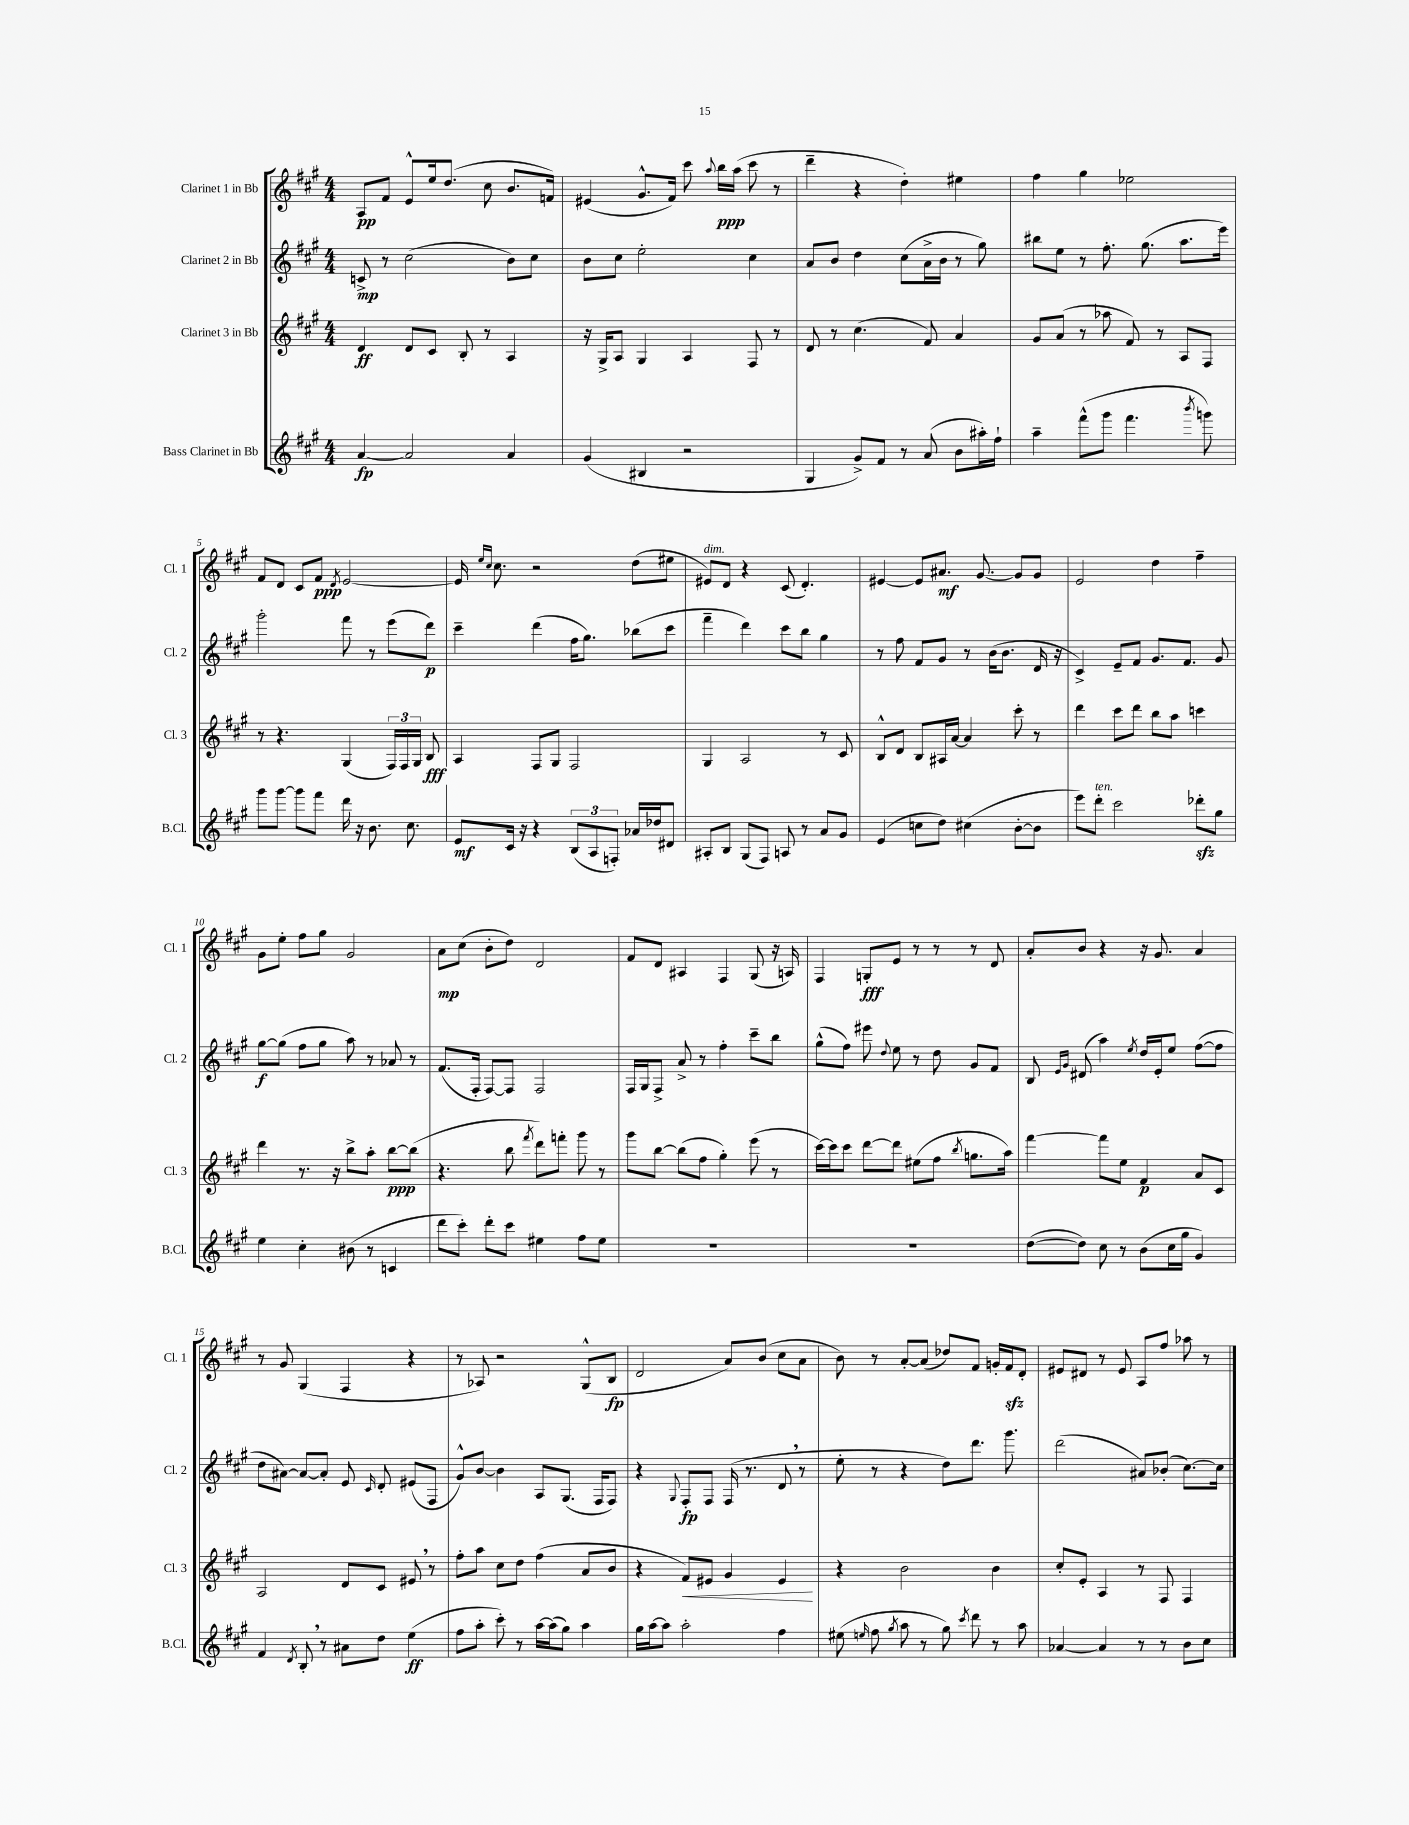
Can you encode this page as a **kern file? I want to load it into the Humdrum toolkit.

**kern	**kern	**kern	**kern
*staff4	*staff3	*staff2	*staff1
*clefG2	*clefG2	*clefG2	*clefG2
*k[f#c#g#]	*k[f#c#g#]	*k[f#c#g#]	*k[f#c#g#]
*M4/4	*M4/4	*M4/4	*M4/4
[4a/	4d/	8c^/	8A/L
.	.	8r	8f#/J
2a/]	8d/L	(2cc#\	8e^^/L
.	8c#/J	.	16ee/k
.	.	.	(8.dd/J
.	8B'/	.	.
.	8r	.	8cc#\
4a/	4A/	8b\L)	8.b/L
.	.	8cc#\J	.
.	.	.	16f/Jk)
=	=	=	=
(4g#/	16r	8b\L	(4e#/
.	16G#^/LK	.	.
.	8A/J	8cc#\J	.
4B#/	4G#/	2ee'\	8.g#^^/L
.	.	.	16f#/Jk)
2r	4A/	.	8ccc#\
.	.	.	8qqaa/
.	.	.	16bb\LL
.	.	.	(16aa\JJ
.	8F#/	4cc#\	8ccc#\
.	8r	.	8r
=	=	=	=
4G#/	8d/	8a/L	4ddd~\
.	8r	8b/J	.
8g#^/L)	(4.cc#\	4dd\	4r
8f#/J	.	.	.
8r	.	(8cc#\L	4dd'\)
(8a/	8f#/)	16a^\L	.
.	.	16b\JJ	.
8b\L	4a/	8r	4ee#\
16aa#'\L)	.	8gg#\)	.
16ff#`\JJ	.	.	.
=	=	=	=
4aa~\	8g#/L	8bb#\L	4ff#\
.	(8a/J	8ee\J	.
(8fff#^^\L	8r	8r	4gg#\
8ggg#\J	8aa-\	8.ff#'\	.
4.fff#\	8f#/)	.	2ee-\
.	.	(8.gg#\	.
.	8r	.	.
.	8A/L	8.aa\L	.
8qbbb/	.	.	.
8ggg\)	8F#/J	.	.
.	.	16eee\Jk)	.
=	=	=	=
8ggg#\L	8r	2ggg#'\	8f#/L
[8ggg#\J	4.r	.	8d/J
8ggg#\]L	.	.	8c#/L
8fff#\J	.	.	8f#/J
.	.	.	8qd/
16ddd\	(4G#/	8fff#\	[2e/
16r	.	.	.
8.b\	.	8r	.
.	24F#/LL)	(8eee\L	.
.	24F#/	.	.
8.cc#\	.	.	.
.	24G#/JJ	.	.
.	8B/	8ddd\J)	.
=	=	=	=
8e/L	4A/	4ccc#~\	16e/]
.	.	.	16qqee/LL
.	.	.	16qqcc#/JJ
.	.	.	8.cc#\
16c#/Jk	.	.	.
16r	.	.	.
4r	8F#/L	(4ddd\	2r
.	8G#/J	.	.
(12B/L	2F#/	16ff#\LK	.
.	.	8.gg#\J)	.
12A/	.	.	.
12F'/J)	.	.	.
16a-/LL	.	(8bb-\L	(8dd\L
16dd-/J	.	.	.
8d#/J	.	8ccc#\J	8ee#\J
=	=	=	=
8A#'/L	4G#/	4fff#~\	8e#/L)
8B/J	.	.	8d/J
(8G#/L	2A/	4ddd\)	4r
8F#/J)	.	.	.
8A/	.	8ccc#\L	(8c#/
8r	.	8bb\J	4.d'/)
8a/L	8r	4gg#\	.
8g#/J	8c#/	.	.
=	=	=	=
(4e/	8B^^/L	8r	[4e#/
.	8d/J	8ff#\	.
8cc\L	8B/L	8f#/L	8e#/]L
8dd\J)	16A#/L	8g#/J	8.a#/J
.	[16a/JJ	.	.
(4cc#\	4a/]	8r	.
.	.	.	[8.g#/
.	.	(16b\LK	.
.	.	8.b\J	.
[8b'\L	8ccc#'\	.	8g#/]L
8b\]J	8r	16d/	8g#/J
.	.	16r	.
=	=	=	=
8eee\L)	4ddd\	4c#^/)	2e/
8ddd'\J	.	.	.
2ccc#\	8ccc#\L	8e~/L	.
.	8ddd\J	8f#/J	.
.	8bb\L	8.g#/L	4dd\
.	8aa\J	.	.
.	.	8.f#/J	.
8ddd-'\L	4ccc\	.	4ff#~\
8gg#\J	.	8g#/	.
=	=	=	=
4ee\	4ddd\	[8gg#\L	8g#\L
.	.	(8gg#\]J	8ee'\J
4cc#'\	8.r	8ff#\L	8ff#\L
.	.	8gg#\J	8gg#\J
.	16r	.	.
(8b#\	8bb^\L	8aa\)	2g#/
8r	8aa'\J	8r	.
4c/	[8bb\L	8a-/	.
.	(8bb\]J	8r	.
=	=	=	=
8ddd\L	4.r	(8.f#/L	8a\L
8ccc#'\J)	.	.	(8cc#\J
.	.	16F#'/Jk	.
8ddd'\L	.	[8F#/L)	8b'\L
8ccc#\J	8bb\	8F#/]J	8dd\J)
.	8qfff#/	.	.
4ee#\	8ddd\L)	2F#/	2d/
.	8fff'\J	.	.
8ff#\L	8ggg#\	.	.
8ee#\J	8r	.	.
=	=	=	=
1r	8ggg#\L	16F#/LL	8f#/L
.	.	16G#/J	.
.	[8bb\J	8F#^/J	8d/J
.	(8bb\]L	8a^/	4A#/
.	8ff#\J	8r	.
.	4gg#'\)	4ff#'\	4F#/
.	(8eee\	8ccc#~\L	(8G#/
.	8r	8bb\J	16r
.	.	.	16A/)
=	=	=	=
1r	[16ccc#\LL)	(8gg#^^\L	4F#/
.	16ccc#\]J	.	.
.	8ccc#\J	8ff#\J)	.
.	[8ddd\L	8eee#\	8G'/L
.	.	8qqdd/	.
.	8ddd\]J	8ee\	8e/J
.	(8ee#\L	8r	8r
.	8ff#\J	8dd\	8r
.	8qbb/	.	.
.	8.gg\L	8g#/L	8r
.	.	8f#/J	8d/
.	16aa\Jk)	.	.
=	=	=	=
([8dd\L	[4fff#\	8B/	8a'/L
.	.	16qqe/LL	.
.	.	16qqg#/JJ	.
8dd\]J)	.	(8d#/	8b/J
8cc#\	8fff#\]L	4aa\)	4r
8r	8ee\J	.	.
.	.	8qee/	.
(8b\L	4f#/	16dd/LL	16r
.	.	16e'/J	8.g#/
16cc#\L	.	8ee/J	.
16gg#\JJ	.	.	.
4g#/)	8a/L	([8ff#\L	4a/
.	8c#/J	8ff#\]J	.
=	=	=	=
4f#/	2A/	8dd\L	8r
.	.	[8a#\J)	8g#/
8qd/	.	.	.
8B'/	.	8a#/_L	(4G#/
8r	.	8a#'/]J	.
8a#\L	8d/L	8e/	4F#/
.	.	16qqc#/	.
8dd\J	8c#/J	8d'/	.
(4ee\	8e#/	(8e#/L	4r
.	8r	8F#/J	.
=	=	=	=
8ff#\L	8ff#'\L	8g#^^/L)	8r
8aa'\J	8aa\J	[8b/J	8A-/)
8ccc#'\)	8cc#\L	4b\]	2r
8r	8dd\J	.	.
[16aa\LL	(4ff#\	8A/L	.
(16aa\]J	.	.	.
8gg#\J)	.	(8.G#/J	.
4aa\	8a/L	.	(8G#^^/L
.	.	16F#/LK	.
.	8b/J	8F#/J)	8B/J
=	=	=	=
16gg#\LL	4r	4r	2d/
[16aa\J	.	.	.
8aa\]J	.	.	.
.	.	8qqG#/	.
2aa'\	8f#/L)	8F#'/L	.
.	8e#/J	8F#/J	.
.	4g#/	(16F#/	8a/L)
.	.	8.r	.
.	.	.	(8b/J
4ff#\	4e#/	8d/	8cc#\L
.	.	8r	8a\J
=	=	=	=
(8ee#\	4r	8ee'\	8b\)
16qqee/	.	.	.
8ff#\	.	8r	8r
8qgg#/	.	.	.
8aa\	2b\	4r	[8a'/L
8r	.	.	(8a/]J
8gg#\)	.	8dd\L)	8dd-/L)
8qccc#/	.	.	.
8ddd\	.	8.ddd\J	8f#/J
8r	4b\	.	16g'/LL
.	.	8.ggg#\	16f#/J
8aa\	.	.	8d'/J
=	=	=	=
[4a-/	8cc#'/L	(2ddd\	8e#/L
.	8e'/J	.	8d#/J
4a-/]	4A/	.	8r
.	.	.	8e#/
8r	8r	8a#/L)	8A/L
8r	8F#/	(8b-'/J	8ff#/J
8b\L	4F#/	[8.cc#\L)	8aa-\
8cc#\J	.	.	8r
.	.	16cc#\]Jk	.
==	==	==	==
*-	*-	*-	*-
